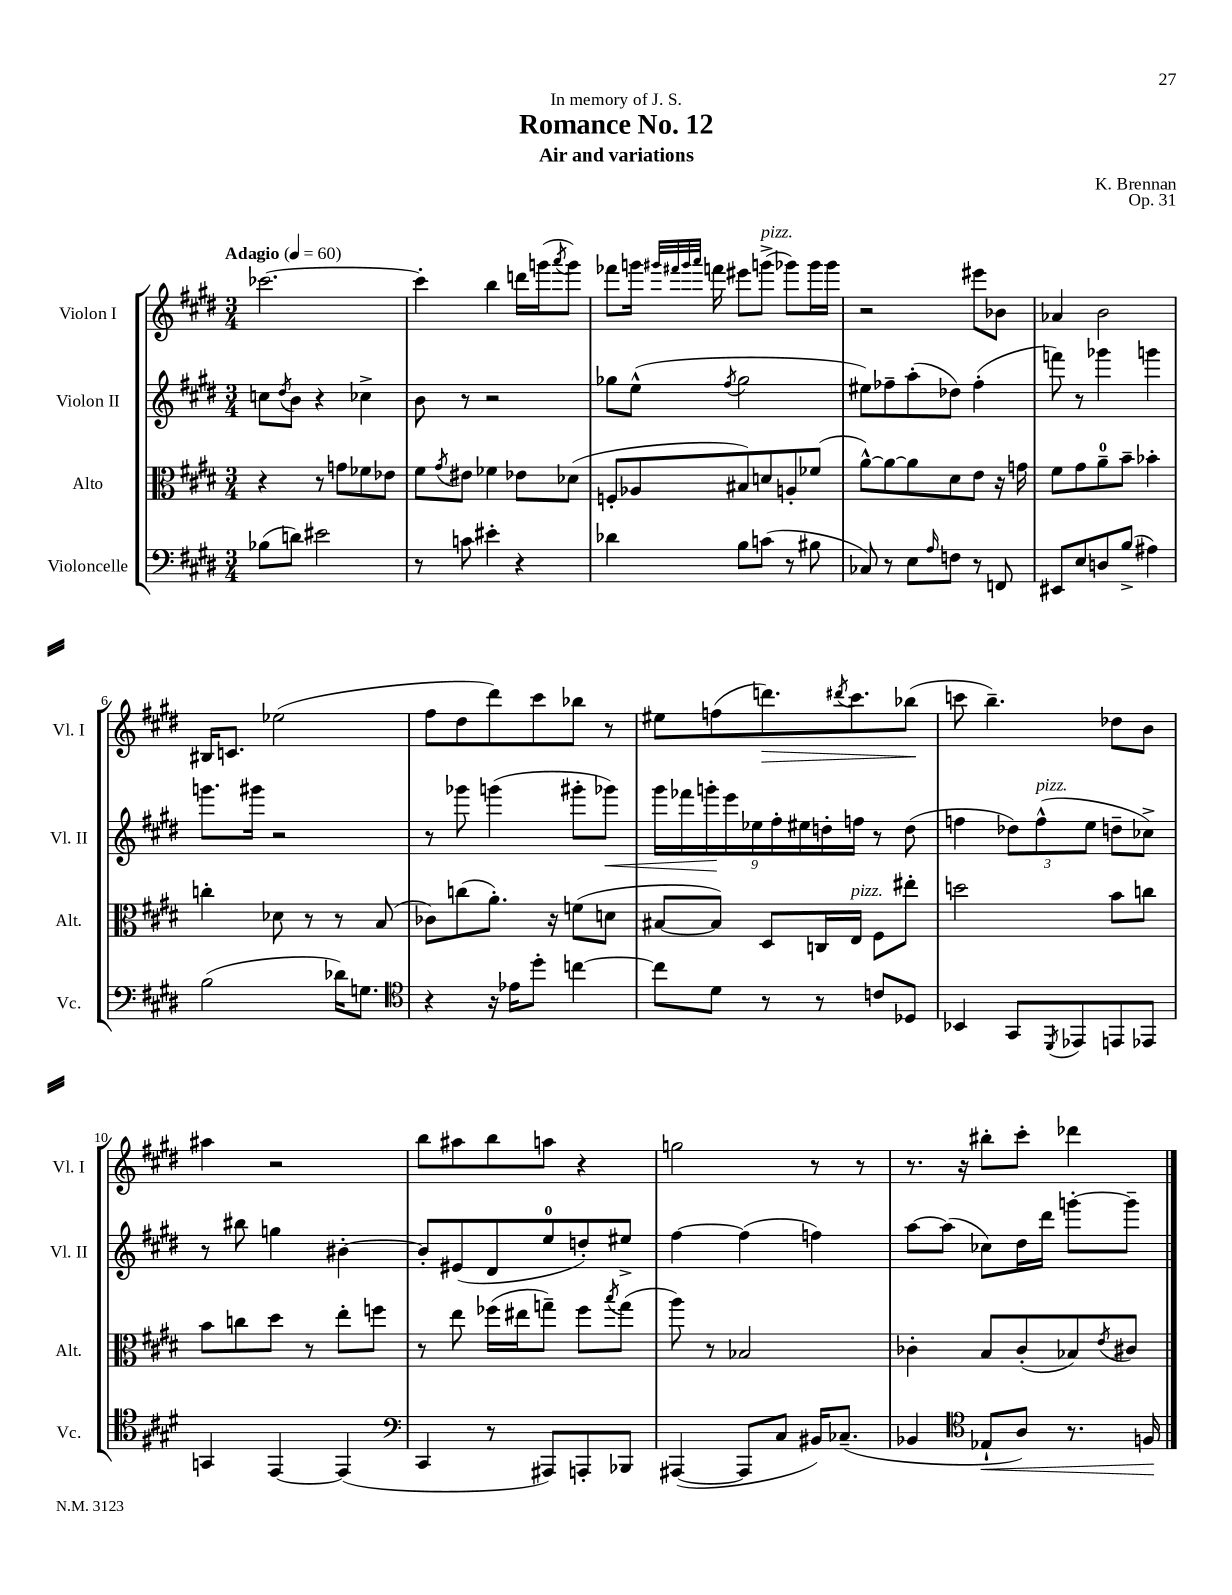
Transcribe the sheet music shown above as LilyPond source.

\header { title = "Romance No. 12" composer = "K. Brennan" subtitle = "Air and variations" dedication = "In memory of J. S." opus = "Op. 31" }
<<
\new StaffGroup <<
\new Staff = "s0" \with { instrumentName = "Violon I" shortInstrumentName = "Vl. I" } {
    \clef treble \key e \major \numericTimeSignature \time 3/4 \tempo "Adagio" 4 = 60
    ces'''2.~ |
    ces'''4-. b''4 d'''16 g'''16( \acciaccatura { a'''8 } g'''8) |
    fes'''8 g'''16 \grace { gis'''32 fis'''32 gis'''32 a'''32 } f'''16 eis'''8 g'''8->^\markup { \italic "pizz." }( ges'''8) ges'''16 ges'''16 |
    r2 eis'''8 bes'8 |
    aes'4 b'2 |
    bis16 c'8. ees''2( |
    fis''8 dis''8 dis'''8) cis'''8 bes''8 r8 |
    eis''8 f''8( d'''8.\>) \acciaccatura { dis'''8 } cis'''8. bes''8\!( |
    c'''8 b''4.--) des''8 b'8 |
    ais''4 r2 |
    b''8 ais''8 b''8 a''8 r4 |
    g''2 r8 r8 |
    r8. r16 bis''8-. cis'''8-. des'''4 \bar "|." |
}
\new Staff = "s1" \with { instrumentName = "Violon II" shortInstrumentName = "Vl. II" } {
    \clef treble \key e \major \numericTimeSignature \time 3/4
    c''8 \acciaccatura { dis''8 } b'8 r4 ces''4-> |
    b'8 r8 r2 |
    ges''8 e''8-^( \acciaccatura { fis''8 } ges''2 |
    eis''8) fes''8-- a''8-.( des''8) fes''4-.( |
    f'''8) r8 ges'''4 g'''4 |
    g'''8. gis'''16 r2 |
    r8 ges'''8 g'''4( gis'''8-. ges'''8\<) |
    \tuplet 9/8 { gis'''16 fes'''16 g'''16-.\! e'''16 ees''16 fis''16-. eis''16 d''16-. f''16 } r8 d''8( |
    f''4 \tuplet 3/2 { des''8) f''8-^^\markup { \italic "pizz." }( e''8 } d''8-- ces''8->) |
    r8 bis''8 g''4 bis'4~-. |
    bis'8-. eis'8( dis'8 e''8-0 d''8-.) eis''8-> |
    fis''4~ fis''4( f''4) |
    a''8~ a''8( ces''8) dis''16 dis'''16 g'''8~-. g'''8-- \bar "|." |
}
\new Staff = "s2" \with { instrumentName = "Alto" shortInstrumentName = "Alt." } {
    \clef alto \key e \major \numericTimeSignature \time 3/4
    r4 r8 g'8 fes'8 ees'8 |
    fis'8 \acciaccatura { gis'8 } eis'8 fes'4 ees'8 des'8( |
    f8-. aes8 bis8) d'8 a8-. fes'8( |
    a'8~-^) a'8~ a'8 dis'8 e'8 r16 g'16 |
    fis'8 gis'8 a'8-0-- b'8-- bes'4-. |
    c''4-. des'8 r8 r8 b8( |
    ces'8) c''8( a'8.-.) r16 f'8( d'8 |
    bis8~ bis8) dis8 c16 e16^\markup { \italic "pizz." } fis8 eis''8-. |
    d''2 b'8 c''8 |
    b'8 c''8 dis''8 r8 e''8-. f''8 |
    r8 e''8 fes''16( eis''16 g''8--) fes''8 \acciaccatura { b''8 } g''8( |
    a''8) r8 bes2 |
    ces'4-. b8 ces'8-.( bes8) \acciaccatura { e'8 } cis'8 \bar "|." |
}
\new Staff = "s3" \with { instrumentName = "Violoncelle" shortInstrumentName = "Vc." } {
    \clef bass \key e \major \numericTimeSignature \time 3/4
    bes8( d'8) eis'2 |
    r8 c'8 eis'4-. r4 |
    des'4 b8 c'8( r8 bis8 |
    ces8) r8 e8 \grace { a16 } f8 r8 f,8 |
    eis,8 e8 d8 b8->( ais4) |
    b2( des'16) g8. |
    \clef tenor r4 r16 ees'16 dis''8-. c''4~ |
    c''8 dis'8 r8 r8 c'8 des8 |
    bes,4 gis,8 \acciaccatura { dis,8 } ees,8 e,8 ees,8 |
    g,4 e,4~ e,4( |
    \clef bass cis,4 r8 ais,,8) a,,8-. bes,,8 |
    ais,,4~( ais,,8 cis8 bis,16) ces8.--( |
    bes,4 \clef tenor ees8-!\< a8) r8. f16\! \bar "|." |
}
>>
>>
